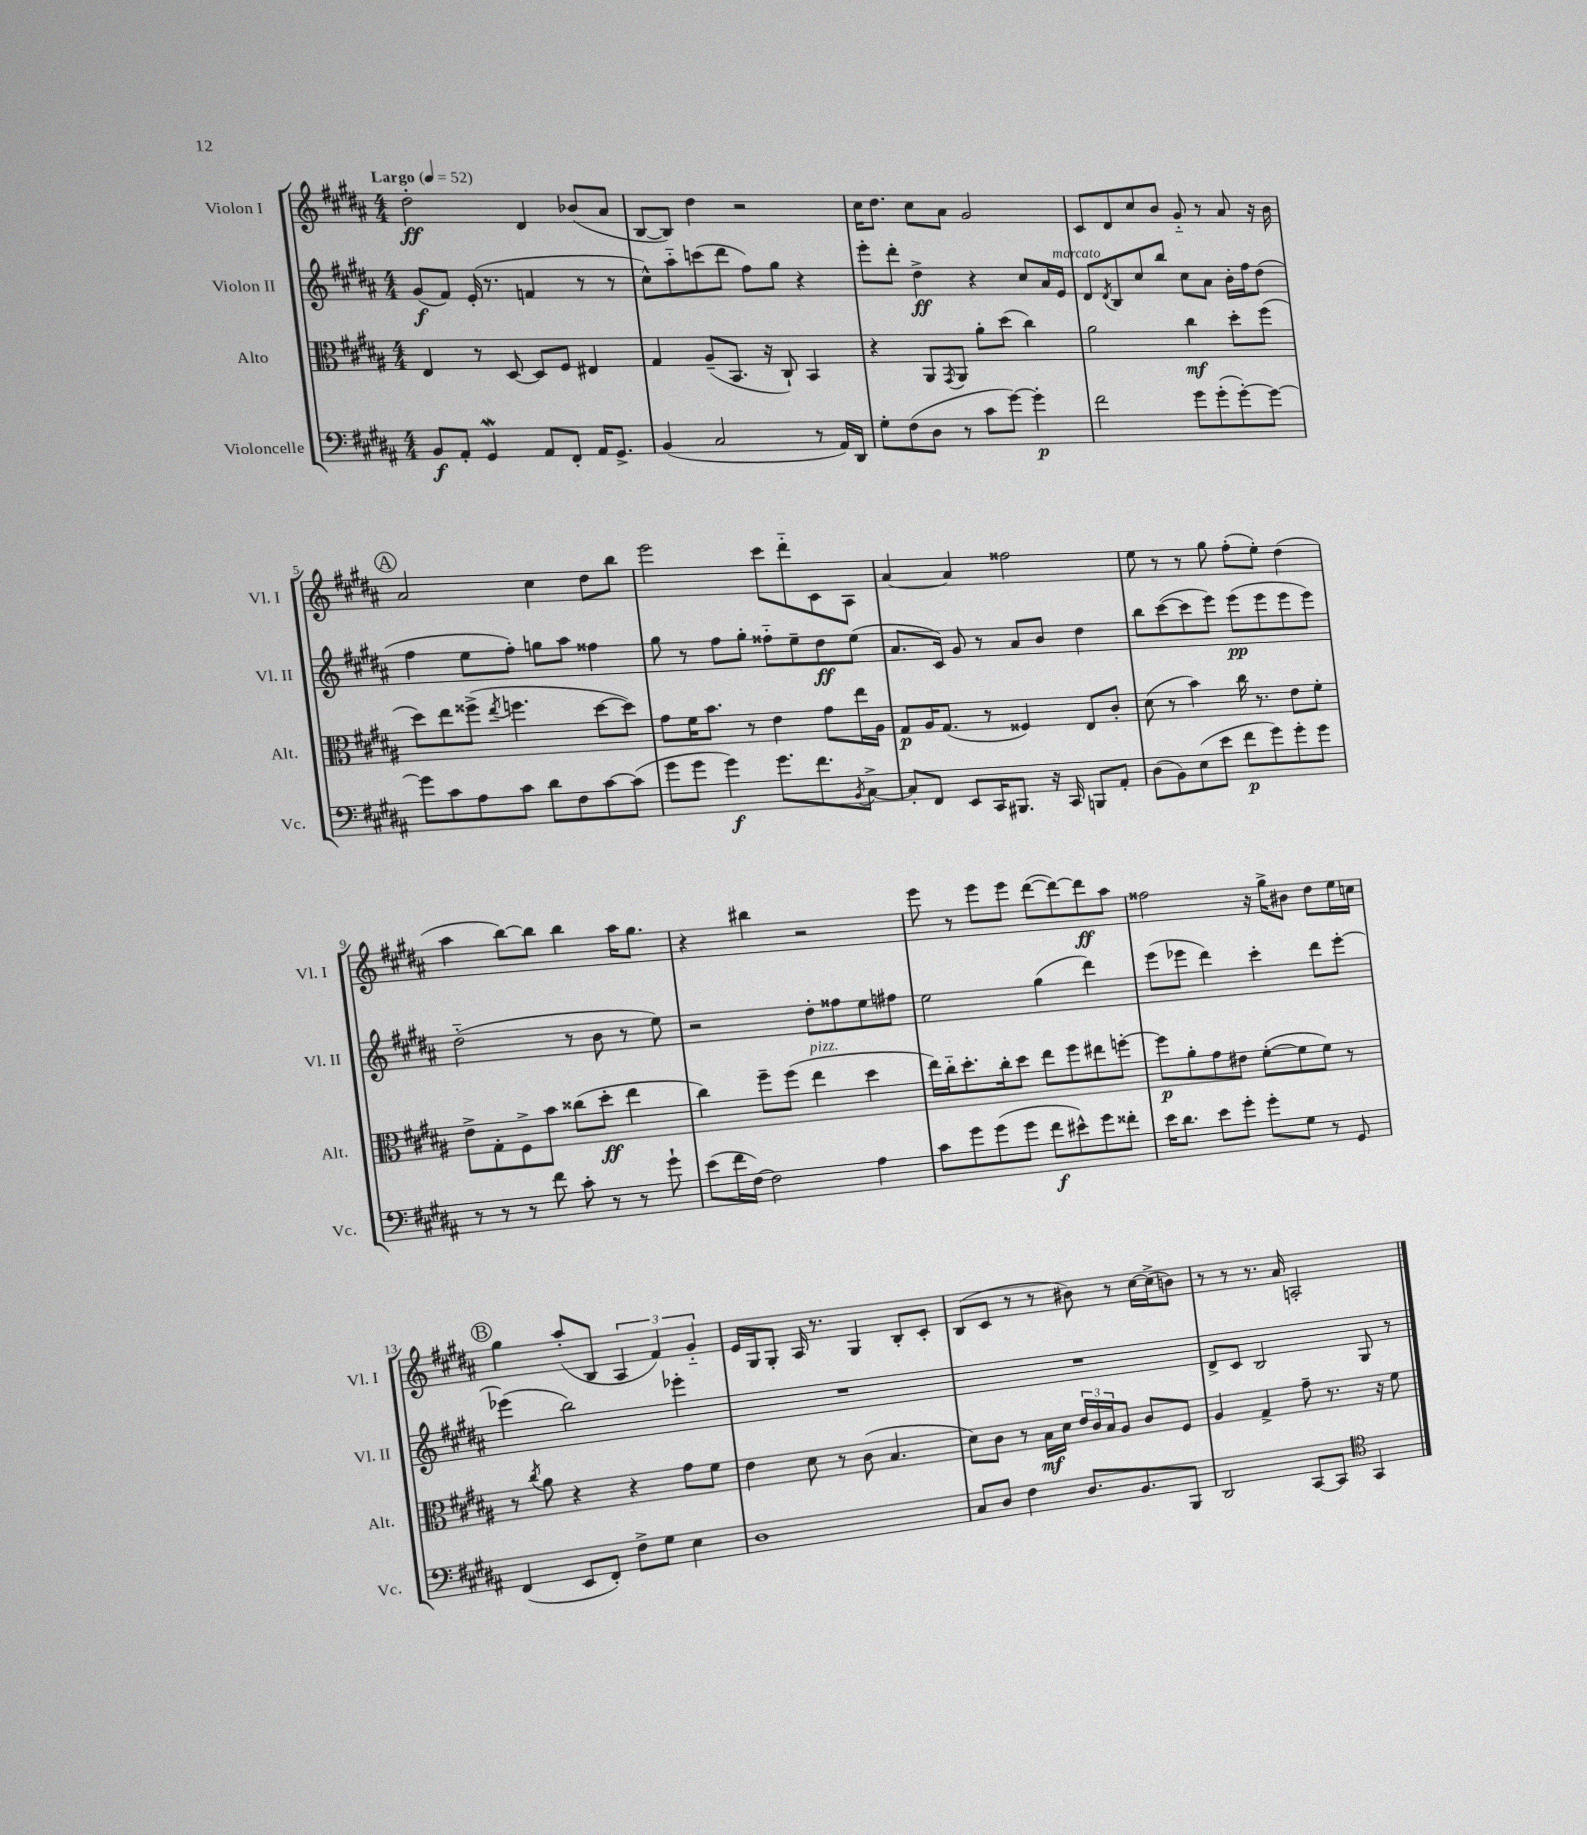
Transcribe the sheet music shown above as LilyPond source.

<<
\new StaffGroup <<
\new Staff = "s0" \with { instrumentName = "Violon I" shortInstrumentName = "Vl. I" } {
    \clef treble \key b \major \numericTimeSignature \time 4/4 \tempo "Largo" 4 = 52
    dis''2-.\ff dis'4 bes'8( ais'8 |
    b8~ b8) dis''4 r2 |
    cis''16 dis''8. cis''8 ais'8 gis'2 |
    cis'8 dis'8 cis''8 b'8 gis'8-_ r8 ais'8 r16 b'16 |
    \mark \markup { \circle "A" } ais'2 cis''4 dis''8 b''8 |
    e'''2 cis'''8 dis'''8-_ cis'8 ais8 |
    ais'4~ ais'4 fisis''2 |
    e''8 r8 r8 gis''8 fis''8-.( e''8-.) dis''4( |
    ais''4 b''8~) b''8 b''4 ais''16 gis''8. |
    r4 bis''4 r2 |
    e'''8 r8 e'''8 e'''8 dis'''8~( dis'''8~) dis'''8\ff ais''8 |
    fisis''2 r16 gis''16-> bis'8 dis''8 e''16 c''16 |
    \mark \markup { \circle "B" } gis''4 ais''8-.( b8 \tuplet 3/2 { ais4 fis'4) gis'4-_ } |
    e'16 gis16 gis8-. ais16 r8. gis4 b8-. cis'8-. |
    b8( cis'8 r8 r8 bis'8) r8 cis''16~ cis''16->( b'8) |
    r8 r8 r8. ais'16 a2-. \bar "|." |
}
\new Staff = "s1" \with { instrumentName = "Violon II" shortInstrumentName = "Vl. II" } {
    \clef treble \key b \major \numericTimeSignature \time 4/4
    gis'8\f( fis'8) e'16-.( r8. f'4 r8 r8 |
    cis''8-^) ais''8-_ c'''8( dis'''8 fis''8) gis''8 r4 |
    e'''8-. dis'''8-. dis''4->\ff r4 cis''8 ais'16 e'16^\markup { \italic "marcato" } |
    dis'8 \acciaccatura { dis'8 } b8 cis''8 b''8 cis''8 ais'8 b'16-. fis''16 dis''8( |
    \mark \markup { \circle "A" } fis''4 e''8 fis''8-.) g''8 ais''8 fisis''4 |
    gis''8 r8 fis''8 gis''8-. fisis''8-_ e''8-- dis''8\ff e''8( |
    ais'8. cis'16) gis'8 r8 ais'8 b'8 dis''4 |
    b''8 cis'''8~( cis'''8 e'''8) e'''8\pp( e'''8 e'''8 e'''8) |
    dis''2-_( r8 b'8 r8 e''8) |
    r2 dis''8-. fisis''8 e''8 fis''8 |
    e''2 gis''4( dis'''4) |
    e'''8( ees'''8 dis'''4) cis'''4-. dis'''8 ees'''8~-. |
    \mark \markup { \circle "B" } ees'''4( b''2) ees'''4-. |
    R1 |
    R1 |
    dis'8-> cis'8 b2 gis8 r8 \bar "|." |
}
\new Staff = "s2" \with { instrumentName = "Alto" shortInstrumentName = "Alt." } {
    \clef alto \key b \major \numericTimeSignature \time 4/4
    e4 r8 dis8~ dis8 fis8 eis4 |
    gis4 ais8--( b,8. r16 cis8-!) b,4 |
    r4 ais,8 \acciaccatura { gis,8 } ais,8 ais'8-. dis''8( cis''4) |
    ais'2 cis''4\mf dis''8-. fis''8( |
    \mark \markup { \circle "A" } dis''8) e''8 fisis''8->( \acciaccatura { e''8 } f''4. dis''8~ dis''8) |
    gis'8 fis'16 b'8. r8 e'4 gis'8 e''16 ais16 |
    gis8\p ais16 gis8.( r8 fisis4) e8 cis'8-. |
    dis'8( r8 b'4) cis''16 r8. e'8 fis'8-. |
    e'8-> gis8-. fis8-> b'8 cisis''8( dis''8-.\ff e''4 |
    cis''4) fis''8-- fis''8( e''4^\markup { \italic "pizz." } dis''4 |
    e''16) cis''16-_ dis''8.-. cis''16-. dis''8 e''8 fis''8 eis''8 f''8~-. |
    f''8\p ais'8-. gis'8 eis'8 fis'8~-.( fis'8 fis'8) r8 |
    \mark \markup { \circle "B" } r8 \acciaccatura { cis''8 } ais'8 r4 r4 gis'8 fis'8 |
    e'4 dis'8 r8 cis'8( b4. |
    dis'8) cis'8 r8 b16\mf dis'16 \tuplet 3/2 { e'16 cis'16 b16 } ais8 cis'8 fis8 |
    ais4 gis4-> gis'8-- r8. r16 fis'8 \bar "|." |
}
\new Staff = "s3" \with { instrumentName = "Violoncelle" shortInstrumentName = "Vc." } {
    \clef bass \key b \major \numericTimeSignature \time 4/4
    b,8\f ais,8-. gis,4\mordent ais,8 fis,8-. ais,16 gis,8.-> |
    b,4( cis2 r8 ais,16) dis,16 |
    gis8-. fis8( dis8 r8 cis'8 gis'8~) gis'4-.\p |
    fis'2 gis'8 gis'8-.( gis'8~-.) gis'8~ |
    \mark \markup { \circle "A" } gis'8 cis'8 ais8 cis'8 dis'8 fis8 cis'8~ cis'8( |
    gis'8 gis'8 gis'4\f) gis'8. fis'8. \acciaccatura { b,8 } cis8~-> |
    cis8-. fis,8 e,8 cis,16 bis,,8. r16 cis,16 b,,8 ais,8-. |
    dis8( b,8) e8( e'8 fis'8\p gis'8) gis'8-. gis'8 |
    r8 r8 r8 fis'8 cis'8-. r8 r8 gis'8-! |
    e'8( fis'16 fis16~) fis2 ais4 |
    cis'8 gis'8 gis'8( gis'8 fis'8\f eis'8-^) gis'8 fisis'8-. |
    e'16 dis'8. e'8 gis'8-. gis'8-. gis8 r8 gis,8 |
    \mark \markup { \circle "B" } fis,4( e,8 fis,8-.) fis8-> gis8 e4 |
    dis1 |
    cis8 dis8 fis4 dis8. b,8. b,,8 |
    dis,2 cis,8~ cis,8 \clef tenor gis,4 \bar "|." |
}
>>
>>
